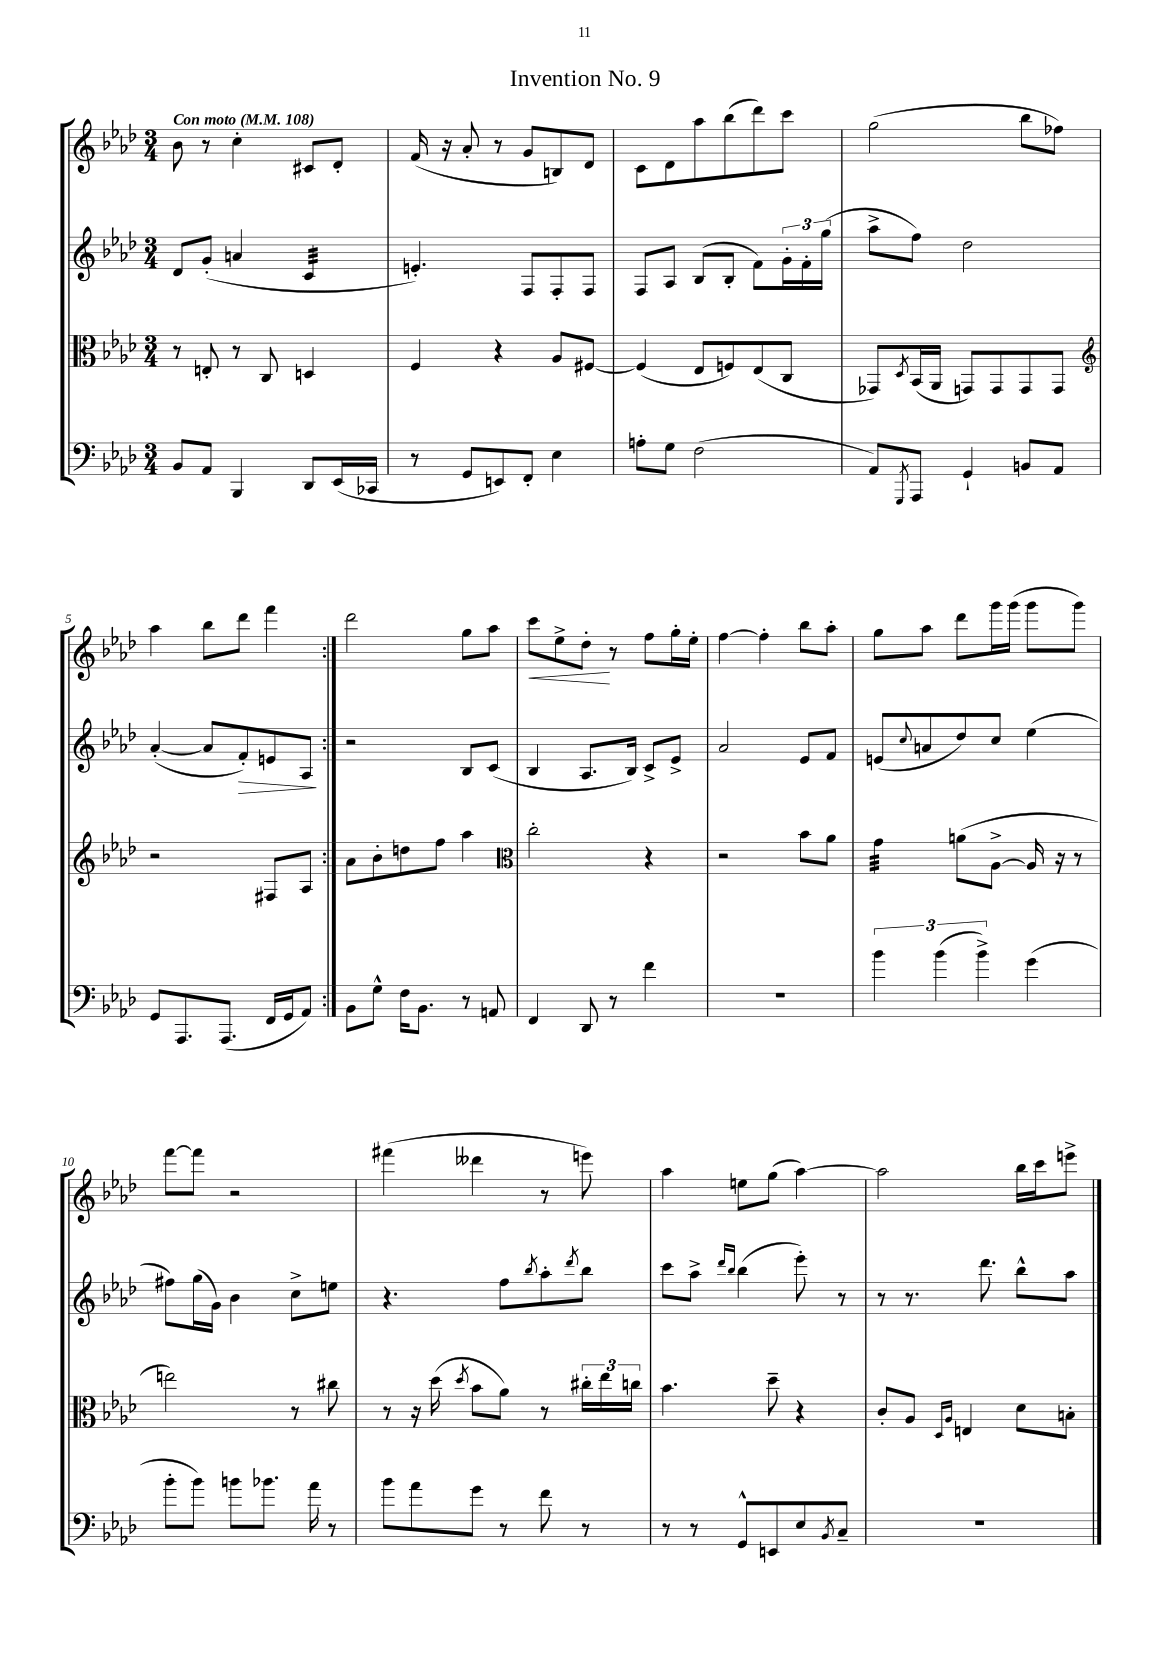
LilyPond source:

\header { title = "Invention No. 9" }
<<
\new StaffGroup <<
\new Staff = "s0" {
    \clef treble \key aes \major \numericTimeSignature \time 3/4 \tempo "Con moto" 4 = 108
    \repeat volta 2 { bes'8 r8 c''4-. cis'8 des'8-. |
    f'16( r16 aes'8-. r8 g'8 b8) des'8 |
    c'8 des'8 aes''8 bes''8( des'''8) c'''8 |
    g''2( bes''8 fes''8) |
    aes''4 bes''8 des'''8 f'''4 | }
    des'''2 g''8 aes''8 |
    c'''8\< ees''8-> des''8-.\! r8 f''8 g''16-. ees''16-. |
    f''4~ f''4-. bes''8 aes''8-. |
    g''8 aes''8 des'''8 g'''16 g'''16( g'''8 g'''8) |
    f'''8~ f'''8 r2 |
    fis'''4( deses'''4 r8 e'''8) |
    aes''4 e''8 g''8( aes''4~) |
    aes''2 bes''16 c'''16 e'''8-> \bar "|." |
}
\new Staff = "s1" {
    \clef treble \key aes \major \numericTimeSignature \time 3/4
    \repeat volta 2 { des'8 g'8-.( a'4 c'4:32 |
    e'4.-.) f8 f8-. f8 |
    f8 aes8 bes8( bes8-. f'8) \tuplet 3/2 { g'16-. f'16-. g''16( } |
    aes''8-> f''8) des''2 |
    aes'4~-.( aes'8 f'8-.\>) e'8 aes8\! | }
    r2 bes8 c'8( |
    bes4 aes8. bes16) c'8-> ees'8-> |
    aes'2 ees'8 f'8 |
    e'8( \appoggiatura { c''8 } a'8 des''8) c''8 ees''4( |
    fis''8) g''16( g'16) bes'4 c''8-> e''8 |
    r4. f''8 \acciaccatura { bes''8 } aes''8-. \acciaccatura { des'''8 } bes''8 |
    c'''8 aes''8-> \grace { des'''16 bes''16 } bes''4( ees'''8-.) r8 |
    r8 r8. des'''8. bes''8-^ aes''8 \bar "|." |
}
\new Staff = "s2" {
    \clef alto \key aes \major \numericTimeSignature \time 3/4
    \repeat volta 2 { r8 e8-. r8 c8 d4 |
    f4 r4 aes8 fis8~ |
    fis4( ees8 f8) ees8( c8 |
    ges,8) \acciaccatura { des8 } bes,16( aes,16 g,8) g,8 g,8 g,8 |
    \clef treble r2 fis8 aes8 | }
    aes'8 bes'8-. d''8 f''8 aes''4 |
    \clef alto c''2-. r4 |
    r2 bes'8 aes'8 |
    g'4:32 a'8( aes8~-> aes16 r16 r8 |
    e''2) r8 cis''8 |
    r8 r16 des''16( \acciaccatura { des''8 } bes'8 aes'8) r8 \tuplet 3/2 { cis''16-. ees''16 c''16 } |
    bes'4. des''8-- r4 |
    c'8-. aes8 \grace { des16 aes16 } e4 des'8 b8-. \bar "|." |
}
\new Staff = "s3" {
    \clef bass \key aes \major \numericTimeSignature \time 3/4
    \repeat volta 2 { bes,8 aes,8 bes,,4 des,8 ees,16( ces,16 |
    r8 g,8 e,8) f,8-. ees4 |
    a8-. g8 f2( |
    aes,8) \acciaccatura { g,,8 } aes,,8 g,4-! b,8 aes,8 |
    g,8 aes,,8. aes,,8.( f,16 g,16 aes,8) | }
    bes,8 g8-^ f16 bes,8. r8 a,8 |
    f,4 des,8 r8 f'4 |
    R2. |
    \tuplet 3/2 { bes'4 bes'4( bes'4->) } g'4( |
    bes'8-. bes'8) b'8 bes'8. aes'16 r8 |
    bes'8 aes'8 g'8 r8 f'8 r8 |
    r8 r8 g,8-^ e,8 ees8 \acciaccatura { bes,8 } c8-- |
    R2. \bar "|." |
}
>>
>>
